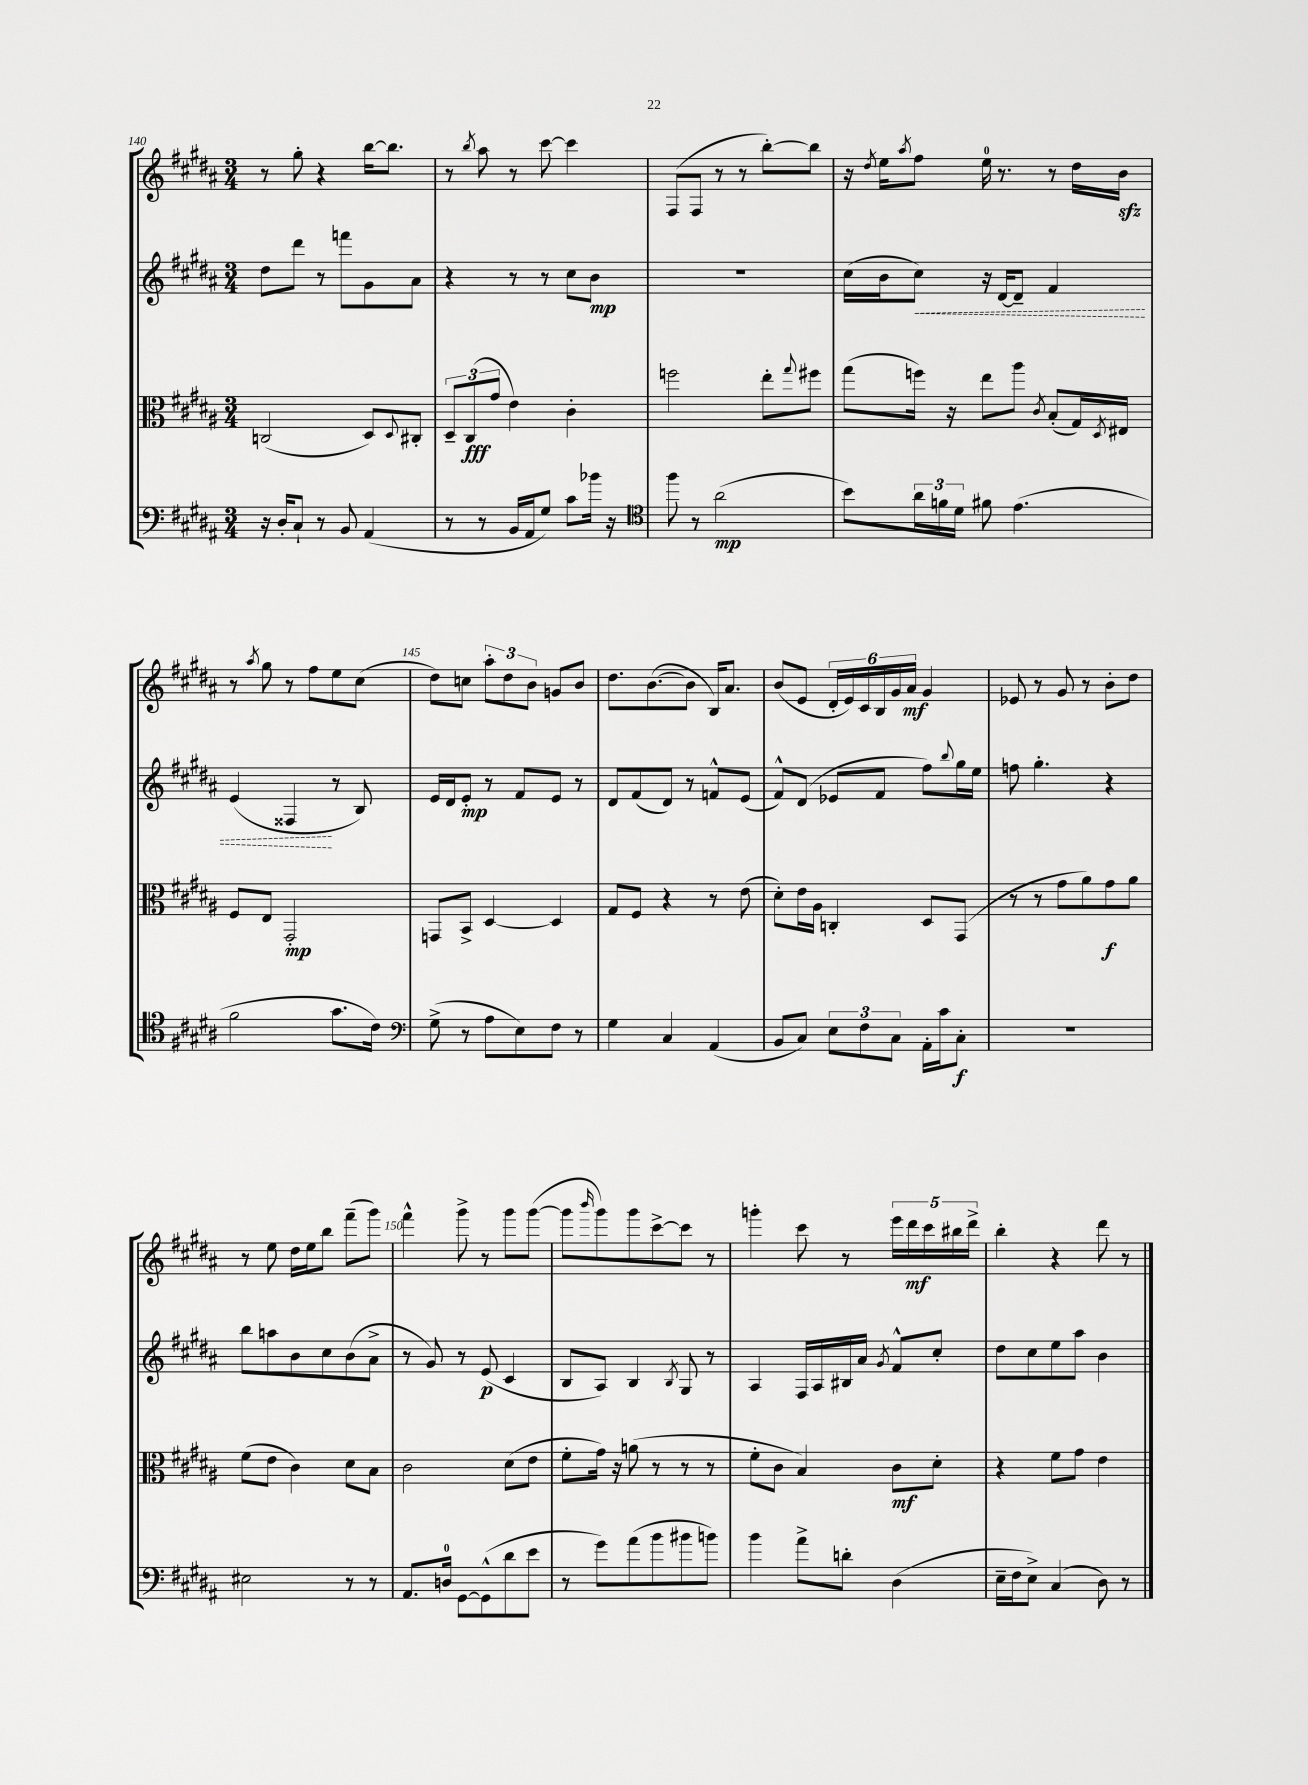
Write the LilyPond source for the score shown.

<<
\new StaffGroup <<
\new Staff = "s0" {
    \clef treble \key b \major \numericTimeSignature \time 3/4
    r8 gis''8-. r4 b''16~ b''8. |
    r8 \acciaccatura { b''8 } ais''8 r8 cis'''8~ cis'''4 |
    fis8( fis8 r8 r8 b''8~-.) b''8 |
    r16 \acciaccatura { dis''8 } e''16 \acciaccatura { ais''8 } fis''8 e''16-0 r8. r8 dis''16 b'16\sfz |
    r8 \acciaccatura { ais''8 } gis''8 r8 fis''8 e''8 cis''8( |
    dis''8) c''8 \tuplet 3/2 { ais''8-. dis''8 b'8 } g'8 b'8 |
    dis''8. b'8.~( b'8 b16) ais'8. |
    b'8( e'8 \tuplet 6/4 { dis'16-. e'16) cis'16 b16 gis'16 ais'16\mf } gis'4 |
    ees'8 r8 gis'8 r8 b'8-. dis''8 |
    r8 e''8 dis''16 e''16 b''8 fis'''8--( gis'''8) |
    fis'''4-^ gis'''8-> r8 gis'''8 gis'''8~( |
    gis'''8 \grace { b'''16 } gis'''8) gis'''8 cis'''8~-> cis'''8 r8 |
    g'''4-. cis'''8 r8 \tuplet 5/4 { e'''16 dis'''16\mf cis'''16 bis''16 dis'''16-> } |
    b''4-. r4 dis'''8 r8 \bar "|." |
}
\new Staff = "s1" {
    \clef treble \key b \major \numericTimeSignature \time 3/4
    dis''8 dis'''8 r8 f'''8 gis'8 ais'8 |
    r4 r8 r8 cis''8 b'8\mp |
    R2. |
    cis''16( b'16 \once \override Hairpin.style = #'dashed-line cis''8\<) r16 dis'16~ dis'8-- fis'4 |
    e'4( fisis4\! r8 b8) |
    e'16 dis'16 e'8-.\mp r8 fis'8 e'8 r8 |
    dis'8 fis'8( dis'8) r8 f'8-^ e'8( |
    fis'8-^) dis'8( ees'8 fis'8 fis''8) \appoggiatura { b''8 } gis''16 e''16 |
    f''8 gis''4.-. r4 |
    b''8 a''8 b'8 cis''8 b'8( ais'8-> |
    r8 gis'8) r8 e'8\p( cis'4 |
    b8 ais8) b4 \acciaccatura { b8 } gis8 r8 |
    ais4 fis16 ais16 bis16 ais'16 \acciaccatura { gis'8 } fis'8-^ cis''8-. |
    dis''8 cis''8 e''8 ais''8 b'4 \bar "|." |
}
\new Staff = "s2" {
    \clef alto \key b \major \numericTimeSignature \time 3/4
    c2( dis8) \appoggiatura { dis8 } cis8-. |
    \tuplet 3/2 { dis8-- cis8\fff( gis'8 } e'4) cis'4-. |
    f''2 e''8-. \appoggiatura { gis''8 } fis''8 |
    gis''8( f''16) r16 e''8 ais''8 \acciaccatura { cis'8 } b8-.( gis16) \acciaccatura { dis8 } eis16 |
    fis8 e8 gis,2-.\mp |
    g,8 b,8-> dis4~ dis4 |
    gis8 fis8 r4 r8 e'8( |
    dis'8-.) e'16 ais16 c4-. dis8 gis,8( |
    r8 r8 gis'8 ais'8) gis'8\f ais'8 |
    fis'8( e'8 cis'4) dis'8 b8 |
    cis'2 dis'8( e'8 |
    fis'8-. gis'16) r16 a'8( r8 r8 r8 |
    fis'8-. cis'8 b4) cis'8\mf dis'8-. |
    r4 fis'8 gis'8 e'4 \bar "|." |
}
\new Staff = "s3" {
    \clef bass \key b \major \numericTimeSignature \time 3/4
    r16 dis16-. cis8-! r8 b,8 ais,4( |
    r8 r8 b,16 ais,16 gis8) cis'8 bes'16 r16 |
    \clef tenor fis''8 r8 ais'2\mp( |
    b'8) \tuplet 3/2 { ais'16 f'16 dis'16 } fis'8 e'4.( |
    fis'2 gis'8. cis'16) |
    \clef bass gis8->( r8 ais8 e8) fis8 r8 |
    gis4 cis4 ais,4( |
    b,8 cis8) \tuplet 3/2 { e8 fis8 cis8 } ais,16-. cis'16 cis8-.\f |
    R2. |
    eis2 r8 r8 |
    ais,8. d16-0 gis,8~ gis,8-^( dis'8 e'8 |
    r8 gis'8) ais'8( b'8 bis'8 b'8) |
    b'4 ais'8-> d'8-. dis4( |
    e16-- fis16 e8->) cis4( dis8) r8 \bar "|." |
}
>>
>>
\layout { \context { \Score currentBarNumber = #140 \override BarNumber.break-visibility = ##(#f #t #t) barNumberVisibility = #(every-nth-bar-number-visible 5) } }
